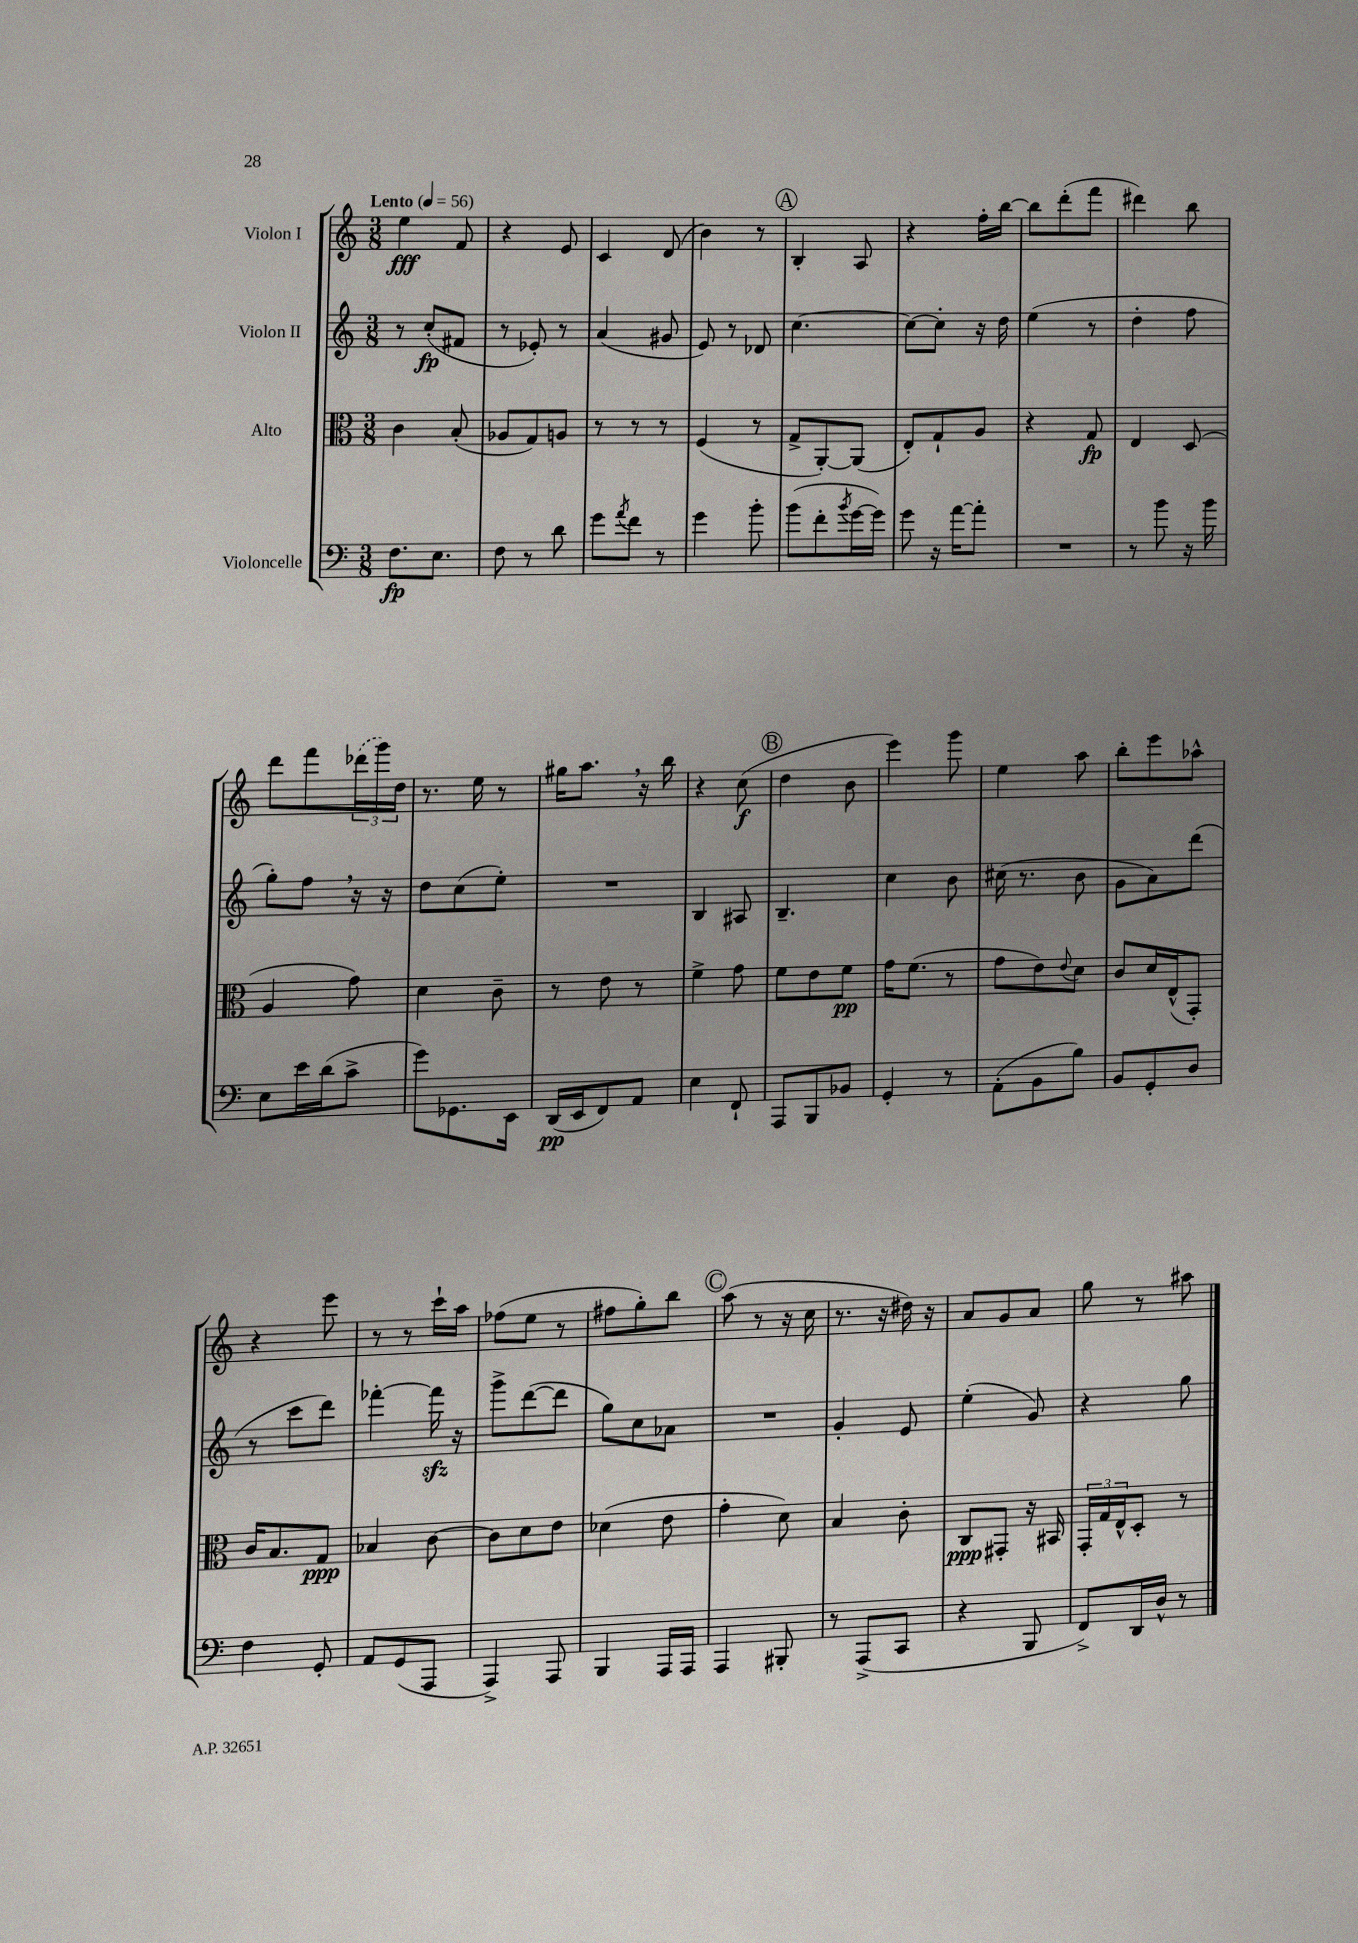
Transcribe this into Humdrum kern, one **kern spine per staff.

**kern	**kern	**kern	**kern
*staff4	*staff3	*staff2	*staff1
*clefF4	*clefC3	*clefG2	*clefG2
*k[]	*k[]	*k[]	*k[]
*M3/8	*M3/8	*M3/8	*M3/8
*MM56	*MM56	*MM56	*MM56
8.F\L	4c\	8r	4ee\
.	.	(8cc'/L	.
8.E\J	.	.	.
.	(8B'/	8f#/J	8f/
=	=	=	=
8F\	8A-/L	8r	4r
8r	8G/)	8e-'/)	.
8d\	8A/J	8r	8e/
=	=	=	=
8g\L	8r	(4a/	4c/
8qa/	.	.	.
8f\J	8r	.	.
8r	8r	8g#/	(8d/
=	=	=	=
4g\	(4F/	8e/)	4b\)
.	.	8r	.
8b'\	8r	8d-/	8r
=	=	=	=
(8b\L	8G^/L	[4.cc\	4B'/
8f'\	[8AA'/)	.	.
8qb/	.	.	.
[16g\L	(8AA/]J	.	8A/
16g\]JJ)	.	.	.
=	=	=	=
8g\	8E'/L)	8cc\_L	4r
16r	8G`/	8cc'\]J	.
[16a\LK	.	.	.
8a'\]J	8A/J	16r	16ff'\LL
.	.	16dd\	[16bb\JJ
=	=	=	=
4.r	4r	(4ee\	8bb\]L
.	.	.	(8ddd'\
.	8G/	8r	8fff\J
=	=	=	=
8r	4E/	4dd'\	4ddd#\)
8b\	.	.	.
16r	(8D/	8ff\	8bb\
16b\	.	.	.
=	=	=	=
8E\L	4A/	8gg'\L)	8ddd\L
16e\L	.	8ff\J	8fff\
(16d\J	.	.	.
8c^\J	8g\)	16r	(24ddd-\L
.	.	.	24ggg\)
.	.	16r	.
.	.	.	24dd\JJ
=	=	=	=
8g\L)	4d\	8dd\L	8.r
8.GG-\	.	(8cc\	.
.	.	.	16ee\
.	8c~\	8ee'\J)	8r
16EE\Jk	.	.	.
=	=	=	=
(16DD/LL	8r	4.r	16gg#\LK
16EE/J	.	.	8.aa\J
8FF/)	8e\	.	.
8AA/J	8r	.	16r
.	.	.	16bb\
=	=	=	=
4E\	4f^\	4B/	4r
8FF`/	8g\	8A#/	(8cc\
=	=	=	=
8AAA/L	8f\L	4.B~/	4dd\
8BBB/	8e\	.	.
8BB-/J	8f\J	.	8b\
=	=	=	=
4GG'/	16g\LK	4cc\	4eee\)
.	(8.f\J	.	.
8r	8r	8b\	8ggg\
=	=	=	=
(8AA'\L	8g\L	(16cc#\	4ee\
.	.	8.r	.
8BB\	8e\)	.	.
.	8qqe/	.	.
8B\J)	8d\J	8b\	8aa\
=	=	=	=
8BB/L	8c/L	8g\L	8bb'\L
8GG'/	16d/L	8a\)	8eee\
.	(16E^^/J	.	.
8D/J	8GG'/J)	(8ddd\J	8aa-^^\J
=	=	=	=
4F\	16c/LK	8r	4r
.	8.B/	.	.
.	.	8ccc\L	.
8GG'/	8G/J	8ddd\J)	8eee\
=	=	=	=
8AA/L	4B-/	[4fff-'\	8r
(8GG/	.	.	8r
8AAA/J	[8c\	16fff-\]	16ccc`\LL
.	.	16r	16aa\JJ
=	=	=	=
4AAA^/)	8c\]L	8ggg^\L	(8ff-\L
.	8d\	([8ddd\	8ee\J
8AAA/	8e\J	8ddd\]J	8r
=	=	=	=
4BBB/	(4d-\	8gg\L)	8ff#\L
.	.	8cc\	8gg'\)
16AAA/LL	8e\	8a-\J	8bb\J
16AAA/JJ	.	.	.
=	=	=	=
4AAA/	4g'\	4.r	(8aa\
.	.	.	8r
8BBB#'/	8d\)	.	16r
.	.	.	16cc\
=	=	=	=
8r	4B/	4g'/	8.r
(8AAA^/L	.	.	.
.	.	.	16r
8CC/J	8c'\	8e/	16dd#\)
.	.	.	16r
=	=	=	=
4r	8C/L	(4ee'\	8a/L
.	8GG#'/J	.	8g/
8BBB/	16r	8g/)	8a/J
.	16BB#/	.	.
=	=	=	=
8FF^/L)	24GG'/LL	4r	8gg\
.	24G/	.	.
.	24E^^/J	.	.
16DD/L	8D'/J	.	8r
16D^^/JJ	.	.	.
8r	8r	8gg\	8aa#\
==	==	==	==
*-	*-	*-	*-
